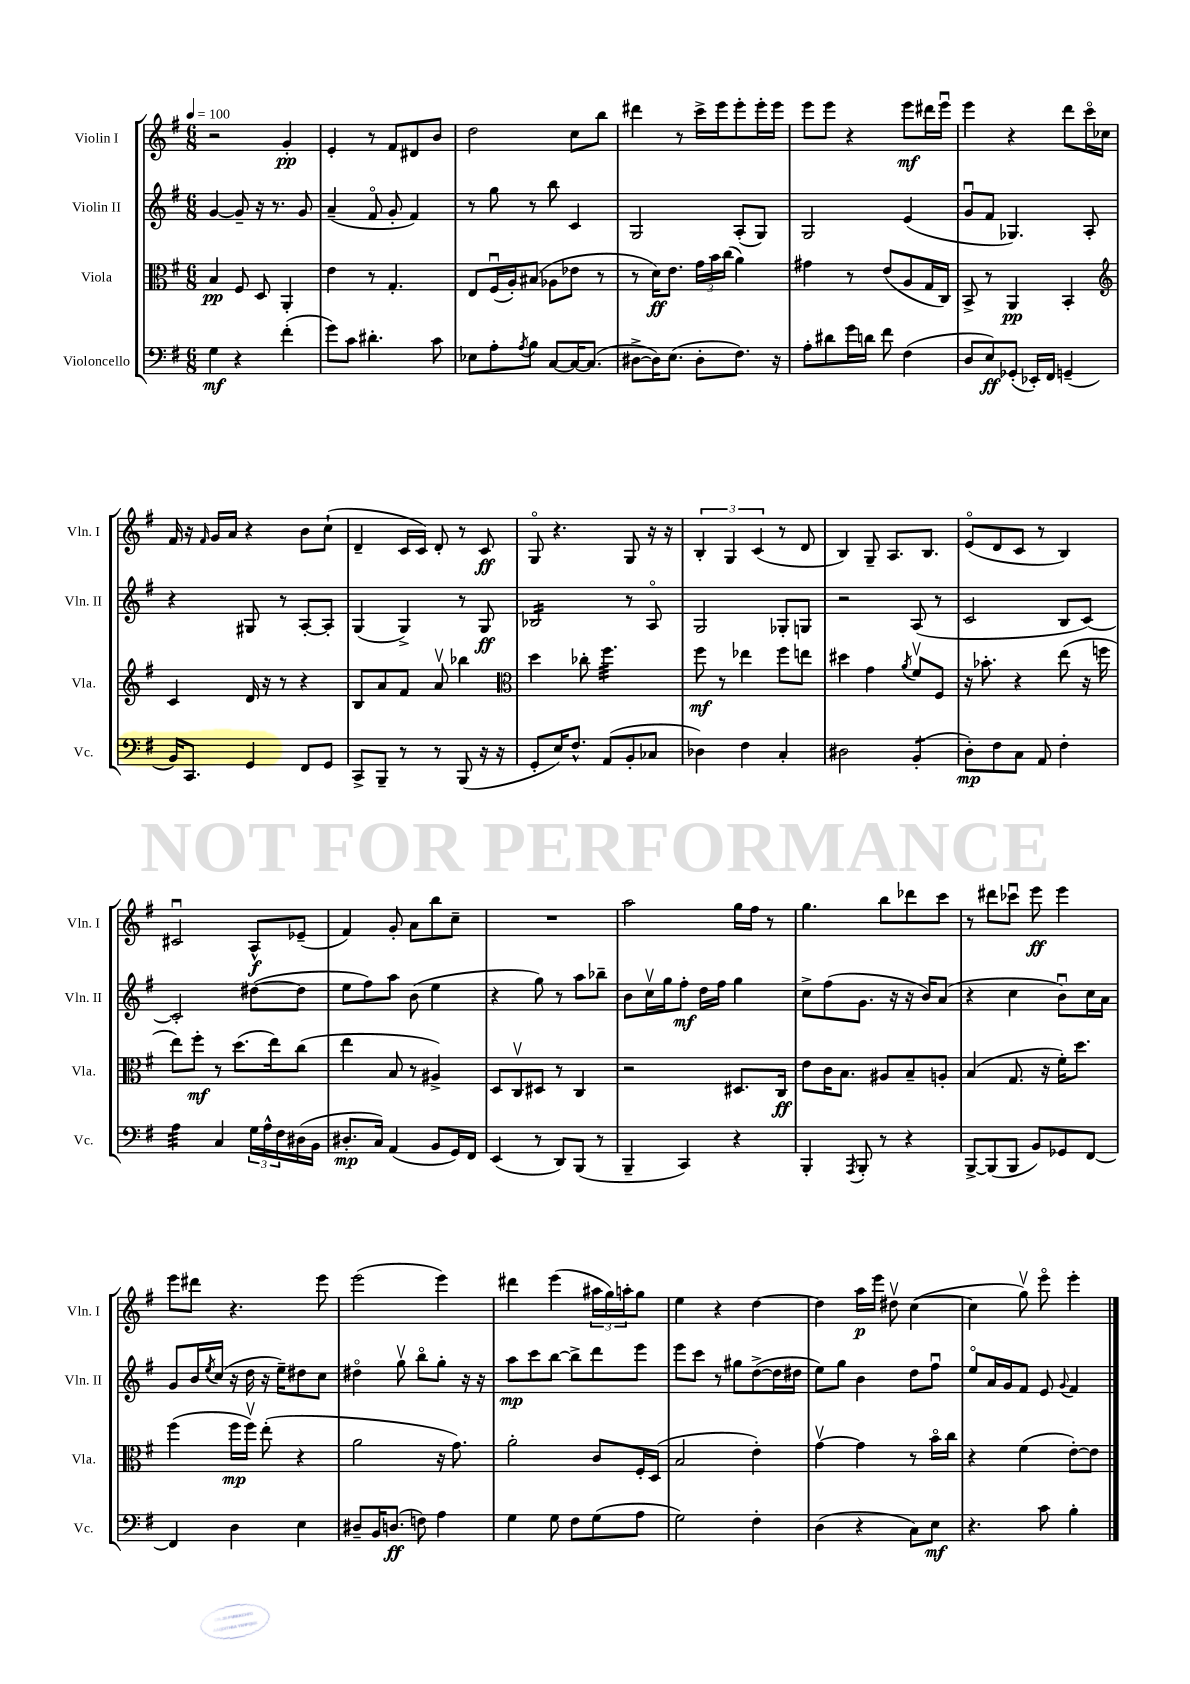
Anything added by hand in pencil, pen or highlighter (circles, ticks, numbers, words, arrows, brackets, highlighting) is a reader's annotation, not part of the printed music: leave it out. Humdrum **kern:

**kern	**kern	**kern	**kern
*staff4	*staff3	*staff2	*staff1
*clefF4	*clefC3	*clefG2	*clefG2
*k[f#]	*k[f#]	*k[f#]	*k[f#]
*M6/8	*M6/8	*M6/8	*M6/8
*MM100	*MM100	*MM100	*MM100
4G\	4B/	[4g/	2r
4r	8F#/	8g~/]	.
.	8D/	16r	.
.	.	8.r	.
(4f#'\	4AA'/	.	4g'/
.	.	8g/	.
=	=	=	=
8g\L)	4e\	(4a~/	4e'/
8c\J	.	.	.
4.d#'\	8r	8f#o/	8r
.	4.G'/	8g'/	8f#/L
.	.	4f#/)	8d#/
8c\	.	.	8b/J
=	=	=	=
8E-\L	8E/L	8r	2dd\
8A'\	(16F#u/L	8gg\	.
.	16A'/J)	.	.
8qA/	.	.	.
8B\J	(8B#/J	8r	.
[8C/L	8A-\L	8bb\	.
16C/_K	8e-\J	4c/	8cc\L
(8.C/]J	.	.	.
.	8r	.	8bb\J
=	=	=	=
[8D#^\L	8r	2G/	4ddd#\
16D#\]K)	16d\LK)	.	.
(8.E\J	8.e\J	.	.
.	.	.	8r
8D#'\L	24g\LL	.	16ccc^\LL
.	24b\	.	.
.	.	.	16eee\J
.	(24cc\JJ	.	.
8.F#\J)	4a\)	(8A'/L	8eee'\
.	.	8G/J)	16eee'\L
16r	.	.	16eee\JJ
=	=	=	=
8A'\L	4g#\	2G/	8eee\L
8d#\	.	.	8eee\J
16g\L	8r	.	4r
16d\JJ	.	.	.
8f#\	(8e/L	.	.
(4F#\	8A/	(4e/	8eee\L
.	16G/L	.	16ddd#\L
.	16C/JJ)	.	16eeeu\JJ
=	=	=	=
8D/L	8BB^/	8gu/L	4eee\
8E/)	8r	8f#/J	.
(8GG-'/J	4AA/	4.G-/)	4r
16EE-'/LL)	.	.	.
16FF#/JJ	.	.	.
(4GG~/	4BB'/	.	8ddd\L
.	.	8A'/	16ccco\L
.	.	.	16cc-\JJ
=	=	=	=
*	*clefG2	*	*
16BB/LK)	4c/	4r	16f#/
8.CC/J	.	.	16r
.	.	.	16qqf#/
.	.	.	16g/LL
.	.	.	16a/JJ
4GG/	16d/	8G#/	4r
.	16r	.	.
.	8r	8r	.
8FF#/L	4r	[8A'/L	8b\L
8GG/J	.	8A'/]J	(8cc`\J
=	=	=	=
8CC^/L	8B/L	(4G/	4d~/
8BBB~/J	8a/	.	.
8r	8f#/J	4G^/)	16c/LL
.	.	.	16c/JJ)
8r	8av/	.	8d'/
(8BBB/	4bb-\	8r	8r
16r	.	8G/	8c/
16r	.	.	.
=	=	=	=
*	*clefC3	*	*
8GG'/L	4dd\	2B-/	8Go/
16E/K)	.	.	4.r
8.F#^^/J	.	.	.
.	8cc-'\	.	.
(8AA/L	4.ff#\	.	.
8BB'/	.	8r	8G/
8C-/J	.	8Ao/	16r
.	.	.	16r
=	=	=	=
4D-\)	8ff#\	2G/	6B'/
.	8r	.	.
.	.	.	6G/
4F#\	4ee-\	.	.
.	.	.	(6c/
4C'/	8ff#\L	8G-'/L	8r
.	8ee\J	8G/J	8d/
=	=	=	=
2D#\	4dd#\	2r	4B/)
.	4g\	.	8G~/
.	.	.	8.A/L
.	8qa/	.	.
(4BB'/	8f#v/L	(8A/	.
.	.	.	8.B/J
.	8F#/J	8r	.
=	=	=	=
8D'\L)	16r	2c/	(8eo/L
.	8.b-'\	.	.
8F#\	.	.	8d/
8C\J	4r	.	8c/J
8AA/	.	.	8r
4F#'\	(8ee\	8B/L	4B/)
.	16r	[8c/J)	.
.	16ff\	.	.
=	=	=	=
4A\	8ee\L)	2c'/]	2c#u/
.	8ff#'\J	.	.
4C/	8r	.	.
.	(8.dd\L	.	.
24G\LL	.	([8dd#\L	8A^^/L
24A^^\	.	.	.
.	16ee\k)	.	.
24F#\	.	.	.
(16D#\	(8cc\J	8dd#\]J	(8e-~/J
16BB\JJ	.	.	.
=	=	=	=
8.D#'/L	4ee\	8ee\L	4f#/)
.	.	8ff#\)	.
16C/Jk)	.	.	.
(4AA/	8B/	8aa\J	8g'/
.	8r	(8b\	8a\L
8BB/L	4A#^/)	4ee\	8bb\
16GG/L)	.	.	8cc~\J
16FF#/JJ	.	.	.
=	=	=	=
(4EE/	8D/L	4r	2.r
.	8Cv/	.	.
8r	8D#/J	8gg\)	.
8DD/L)	8r	8r	.
(8BBB/J	4C/	8aa\L	.
8r	.	8bb-~\J	.
=	=	=	=
4BBB~/	2r	8b\L	2aa\
.	.	16ccv\L	.
.	.	16gg\J	.
4CC/)	.	8ff#'\J	.
.	.	16dd\LL	.
.	.	16ff#\JJ	.
4r	8.D#/L	4gg\	16gg\LL
.	.	.	16ff#\JJ
.	.	.	8r
.	16C/Jk	.	.
=	=	=	=
4BBB'/	8e\L	8cc^\L	4.gg\
.	16c\K	(8ff#\	.
.	8.B\J	.	.
8qAAA/	.	.	.
8BBB'/	.	8.g\J	.
8r	8A#/L	.	8bb\L
.	.	16r	.
4r	8B~/	16r	8ddd-\
.	.	16b/LK)	.
.	8A'/J	(8a/J	8ccc\J
=	=	=	=
[8BBB^/L	(4B/	4r	8r
(8BBB/]	.	.	8ddd#\L
8BBB/J	8.G/	4cc\	8ccc-u\J
8BB/L)	.	.	8eee\
.	16r	.	.
8GG-/	16f#'\LK)	8bu\L)	4eee\
.	8.dd\J	.	.
[8FF#/J	.	16cc\L	.
.	.	16a\JJ	.
=	=	=	=
4FF#/]	(4ff#\	8g/L	8eee\L
.	.	16b/L	8ddd#\J
.	.	8qee/	.
.	.	(16cc/JJ	.
4D\	16ff#\LL	16r	4.r
.	16ff#v\JJ)	16dd\	.
.	(8ee'\	16r	.
.	.	16ee~\LK)	.
4E\	4r	8dd#\	.
.	.	8cc\J	8eee\
=	=	=	=
8D#~/L	2a\	4dd#o\	(2eee\
16BB/K	.	.	.
(8.D/J	.	.	.
.	.	8ggv\	.
8F\)	.	8bbo\L	.
4A\	16r	8gg'\J	4eee\)
.	8.g\)	.	.
.	.	16r	.
.	.	16r	.
=	=	=	=
4G\	2a'\	8aa\L	4ddd#\
.	.	8ccc\	.
8G\	.	[8bb\J	(4eee\
8F#\L	.	8bb^\]L	.
(8G\	8c/L	8ddd\	24aa#\LL
.	.	.	24gg\)
.	.	.	24aa'\J
8A\J	16F#'/L	8eee\J	8gg\J
.	(16D/JJ	.	.
=	=	=	=
2G\)	2B/	8eee\L	4ee\
.	.	8ccc\J	.
.	.	8r	4r
.	.	8gg#\L	.
4F#'\	4e'\)	([8dd^\	[4dd\
.	.	16dd\]L	.
.	.	16dd#\JJ	.
=	=	=	=
(4D\	[4gv\	8ee\L)	4dd\]
.	.	8gg\J	.
4r	4g\]	4b\	16aa\LL
.	.	.	16eee\JJ
.	.	.	8dd#v\
8C\L)	8r	8dd\L	([4cc\
8E\J	16bo\LL	8ff#u\J	.
.	16cc\JJ	.	.
=	=	=	=
4.r	4r	8eeo/L	4cc\]
.	.	16a/L	.
.	.	16g/J	.
.	(4f#\	8f#/J	8ggv\)
8c\	.	8e/	8eeeo\
.	.	8qqg/	.
4B'\	[8e'\L)	4f#/	4eee'\
.	8e\]J	.	.
==	==	==	==
*-	*-	*-	*-
